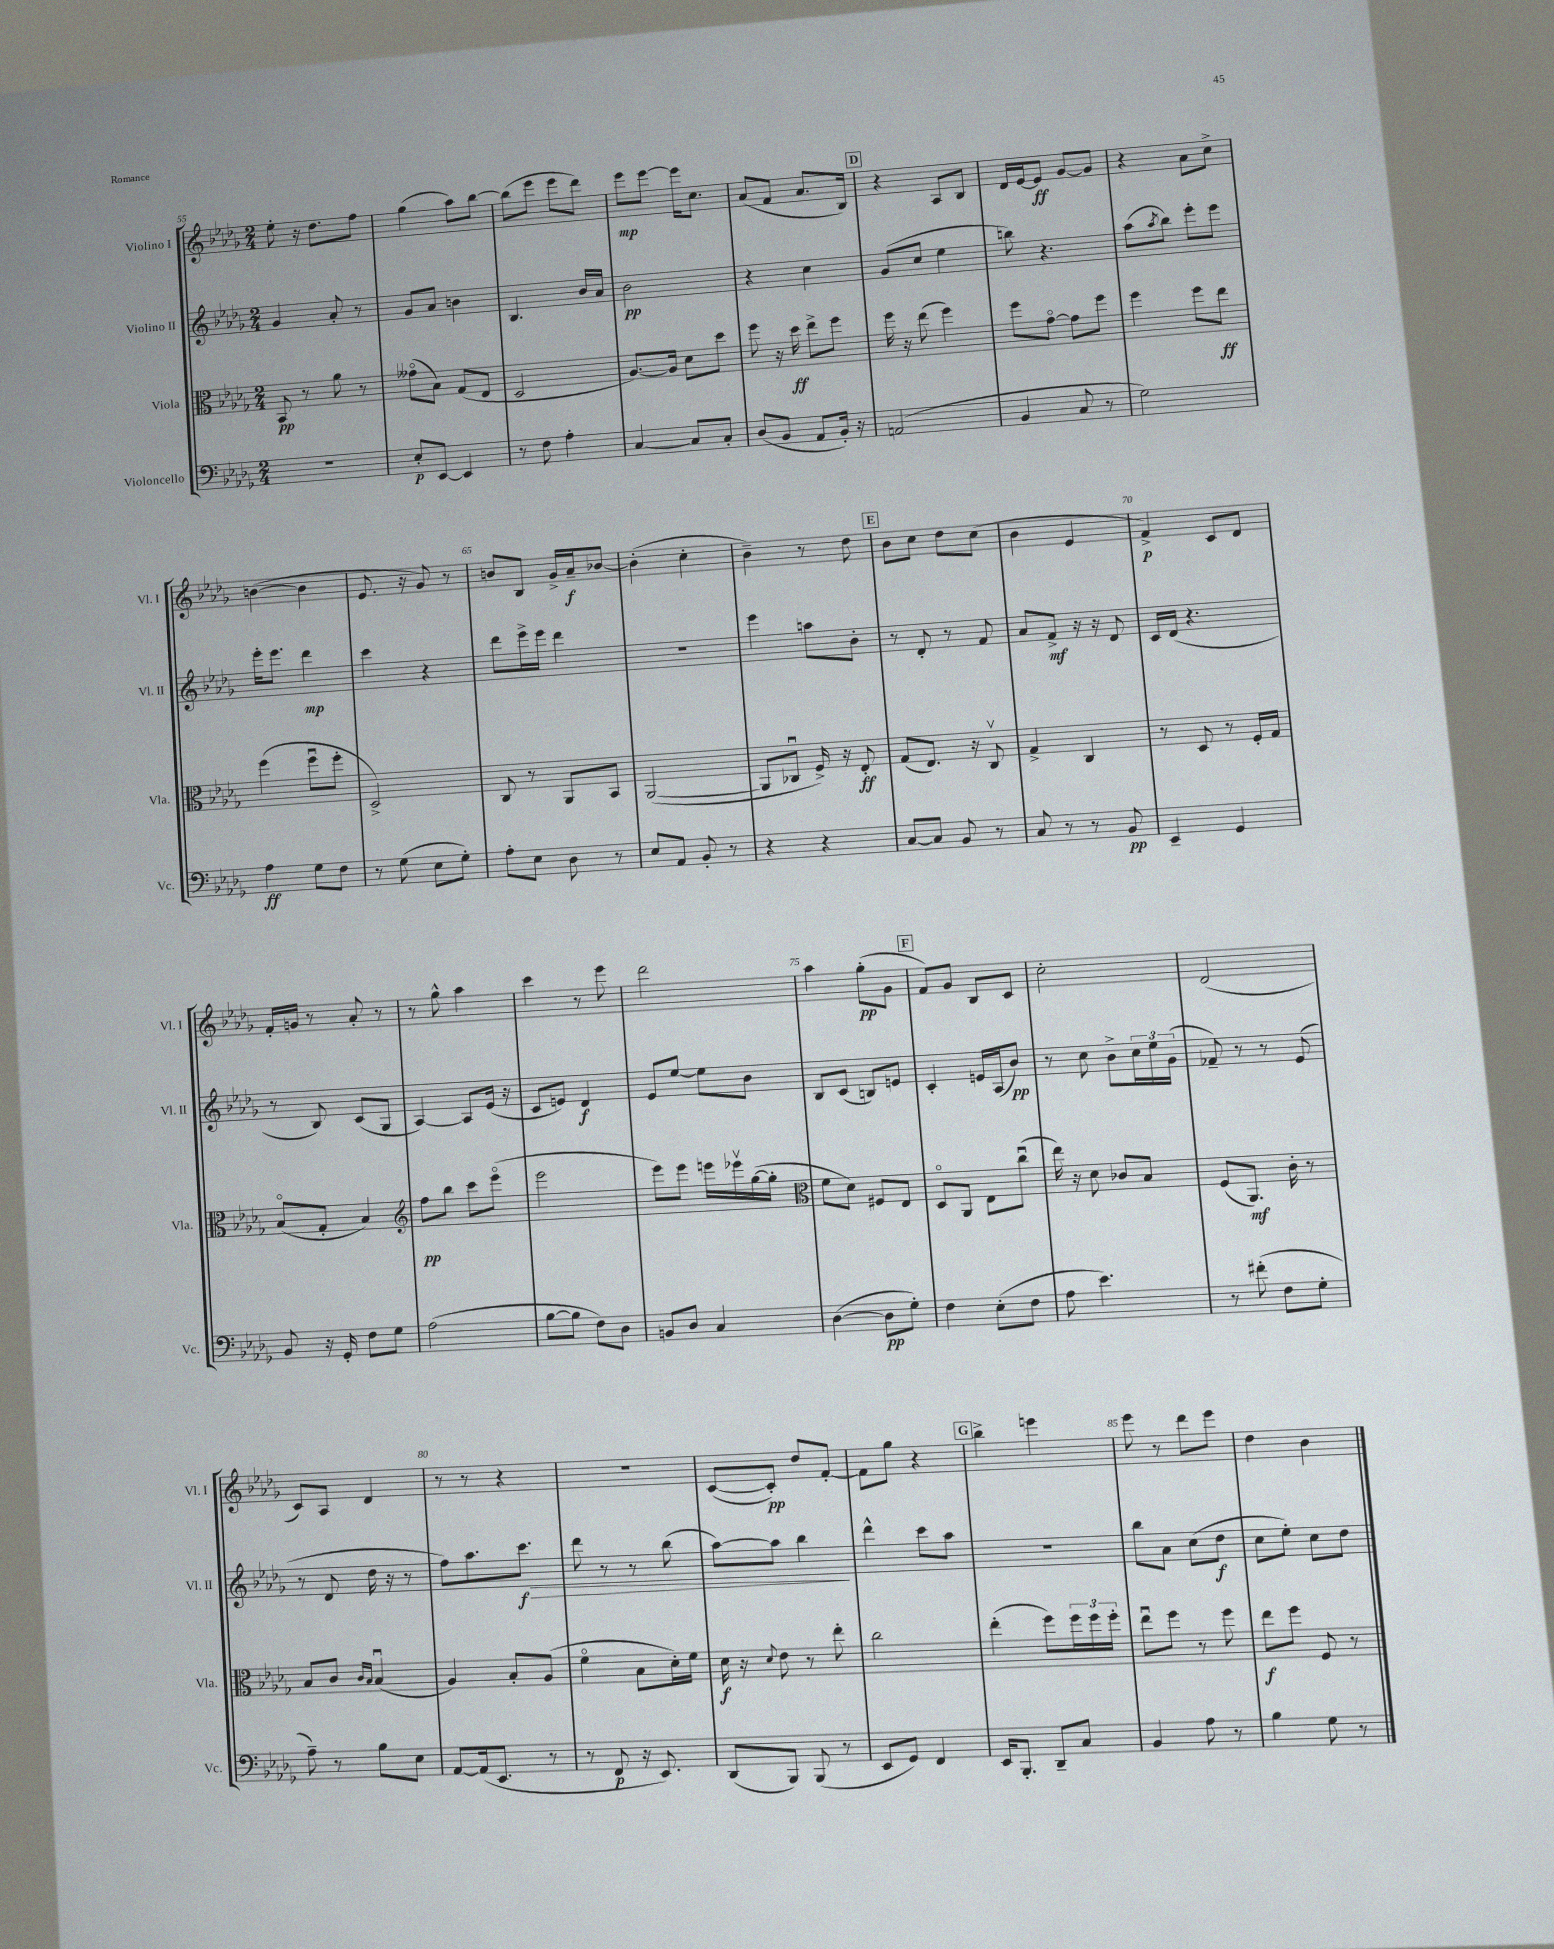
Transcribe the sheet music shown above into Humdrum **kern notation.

**kern	**kern	**kern	**kern
*staff4	*staff3	*staff2	*staff1
*clefF4	*clefC3	*clefG2	*clefG2
*k[b-e-a-d-g-]	*k[b-e-a-d-g-]	*k[b-e-a-d-g-]	*k[b-e-a-d-g-]
*M2/4	*M2/4	*M2/4	*M2/4
2r	8BB-	4g-	8ee-'
.	8r	.	16r
.	.	.	8.dd-
.	8a-	8a-'	.
.	8r	8r	8ff
=	=	=	=
8E-'	(8g--o	8g-	(4gg-
[8EE-	8B-)	8a-	.
4EE-]	(8G-	4b	8aa-)
.	8E-	.	[8bb-
=	=	=	=
8r	2D-	4.B-	(8bb-]
8F	.	.	8eee-
4A-'	.	.	8eee-
.	.	16b-	8ddd-)
.	.	16a-	.
=	=	=	=
[4C	[8.A-)	2b-	8eee-
.	.	.	[8eee-
.	16A-]	.	.
8C]	8d-	.	16eee-]
.	.	.	8.cc
8C'	8dd-	.	.
=	=	=	=
(8D-	8ff	4r	(8a-
8BB-	16r	.	8f
.	16dd-	.	.
8AA-	8ee-^	4cc	8.a-
16BB-')	8ff	.	.
16r	.	.	16B-)
=	=	=	=
(2AA	16ff	(8g-	4r
.	16r	.	.
.	(8ee-	8cc	.
.	4ff)	4ee-	8A-
.	.	.	8B-
=	=	=	=
4BB-	8ff	8bb)	16d-
.	.	.	[16e-
.	[8g-o	4.r	8e-]
8C	8g-]	.	[8g-
8r	8ff	.	8g-]
=	=	=	=
2G-)	4ff	(8aa-	4r
.	.	8qaa-	.
.	.	8bb-)	.
.	8ff	8eee-'	8a-
.	8ee-	8eee-	8cc^
=	=	=	=
4A-	(4ff	16eee-'	([4b
.	.	8.eee-	.
8G-	8ffu	4ddd-	4b]
8F	8ff'	.	.
=	=	=	=
8r	2D-^)	4ccc	8.e-
(8G-	.	.	.
.	.	.	16r
8E-	.	4r	8g-)
8G-')	.	.	8r
=	=	=	=
8A-'	8C	8ddd-	8b
8E-	8r	16eee-^	8B-
.	.	16eee-	.
8D-	8AA-	4ddd-	16g-^
.	.	.	16a-~
8r	8BB-	.	[8b-
=	=	=	=
8E-	([2AA-	2r	(4b-']
8AA-	.	.	.
8BB-'	.	.	4cc'
8r	.	.	.
=	=	=	=
4r	8AA-]	4eee-	4b-~)
.	8C-u	.	.
4r	16F^)	8aa	8r
.	16r	.	.
.	8E-'	8b-'	8dd-
=	=	=	=
[8C	(8G-	8r	8b-
8C]	8.E-)	8d-'	8cc
8BB-	.	8r	8dd-
.	16r	.	.
8r	8Cv	8f	(8cc
=	=	=	=
8C	4G-^	8a-	4b-
8r	.	8f^	.
8r	4C	16r	4e-
.	.	16r	.
8BB-	.	8d-	.
=	=	=	=
4EE-~	8r	16c	4f^)
.	.	(16d-	.
.	8D-	4.r	.
4GG-	8r	.	8c
.	16F'	.	8d-
.	16G-	.	.
=	=	=	=
8BB-	(8B-o	8r	16f'
.	.	.	16g
16r	8G-'	8B-)	8r
16GG-'	.	.	.
8F	4B-)	(8c	8a-'
8G-	.	8G-	8r
=	=	=	=
*	*clefG2	*	*
(2A-	8ff	[4A-)	8r
.	8bb-	.	8gg-^^
.	8ccc	8A-]	4aa-
.	(8eee-o	(16e-	.
.	.	16r	.
=	=	=	=
[8B-	2eee-	8c	4ccc
8B-]	.	8e)	.
8F)	.	4d-	8r
8D-	.	.	8eee-
=	=	=	=
8BB	8eee-)	8e-	2ddd-
8D-	8eee-	[8ee-	.
4C	16eee	8ee-]	.
.	16eee-v	.	.
.	([16gg-	8b-	.
.	16gg-']	.	.
=	=	=	=
*	*clefC3	*	*
([4D-	8f	8B-	4aa-
.	8d-)	(8c	.
8D-]	8F#	8B)	(8gg-'
8G-')	8E-	8e	8g-
=	=	=	=
4F	8D-o	4c'	8f)
.	8AA-	.	8g-
(8E-'	8E-	16e	8B-
.	.	(16A-	.
8F	(8ccu	8b-)	8c
=	=	=	=
8A-	16ee-)	8r	2cc'
.	16r	.	.
4.e-)	8d-	8cc	.
.	8c-	8b-^	.
.	8B-	24cc	.
.	.	24ee-	.
.	.	(24g-	.
=	=	=	=
8r	(8F	8f-~)	(2d-
(8f#'	8.AA-)	8r	.
8F	.	8r	.
.	16c'	.	.
8G-'	8r	(8e-	.
=	=	=	=
8A-~)	8B-	8r	8c)
8r	8c	8d-	8A-
.	16qqc	.	.
.	16qqB-	.	.
8B-	(4B-u	16dd-	4d-
.	.	16r	.
8E-	.	8r	.
=	=	=	=
[8AA-	4A-)	8ff)	8r
(16AA-]	.	8.aa-	8r
8.EE-	.	.	.
.	8B-'	.	4r
.	.	8.ccc	.
8r	(8A-	.	.
=	=	=	=
8r	4fo	8ddd-	2r
8FF	.	8r	.
16r	8B-	8r	.
8.EE-)	.	.	.
.	16d-')	(8bb-	.
.	16f	.	.
=	=	=	=
(8DD-	16d-	[8aa-)	([8c
.	16r	.	.
.	8qqd-	.	.
8BBB-)	8e-	8aa-]	8c'])
(8BBB-	8r	4bb-	8dd-
8r	8ee-'	.	[8f'
=	=	=	=
8EE-	2cc	4ddd-^^	8f]
8GG-)	.	.	8gg-
4FF	.	8ccc	4r
.	.	8aa-	.
=	=	=	=
16EE-	(4ee-'	2r	4bb-^
8.BBB-'	.	.	.
8DD-~	8ff)	.	4eee
8C	24ff	.	.
.	24ff	.	.
.	24ff'	.	.
=	=	=	=
4BB-	8ee-u	8bb-	8eee-
.	8ff	8a-	8r
8A-	8r	(8cc	8ddd-
8r	8ff	8dd-	8eee-
=	=	=	=
4B-	8ee-	8cc	4dd-
.	8ff	8ee-')	.
8G-	8F	8cc	4b-
8r	8r	8dd-	.
==	==	==	==
*-	*-	*-	*-
